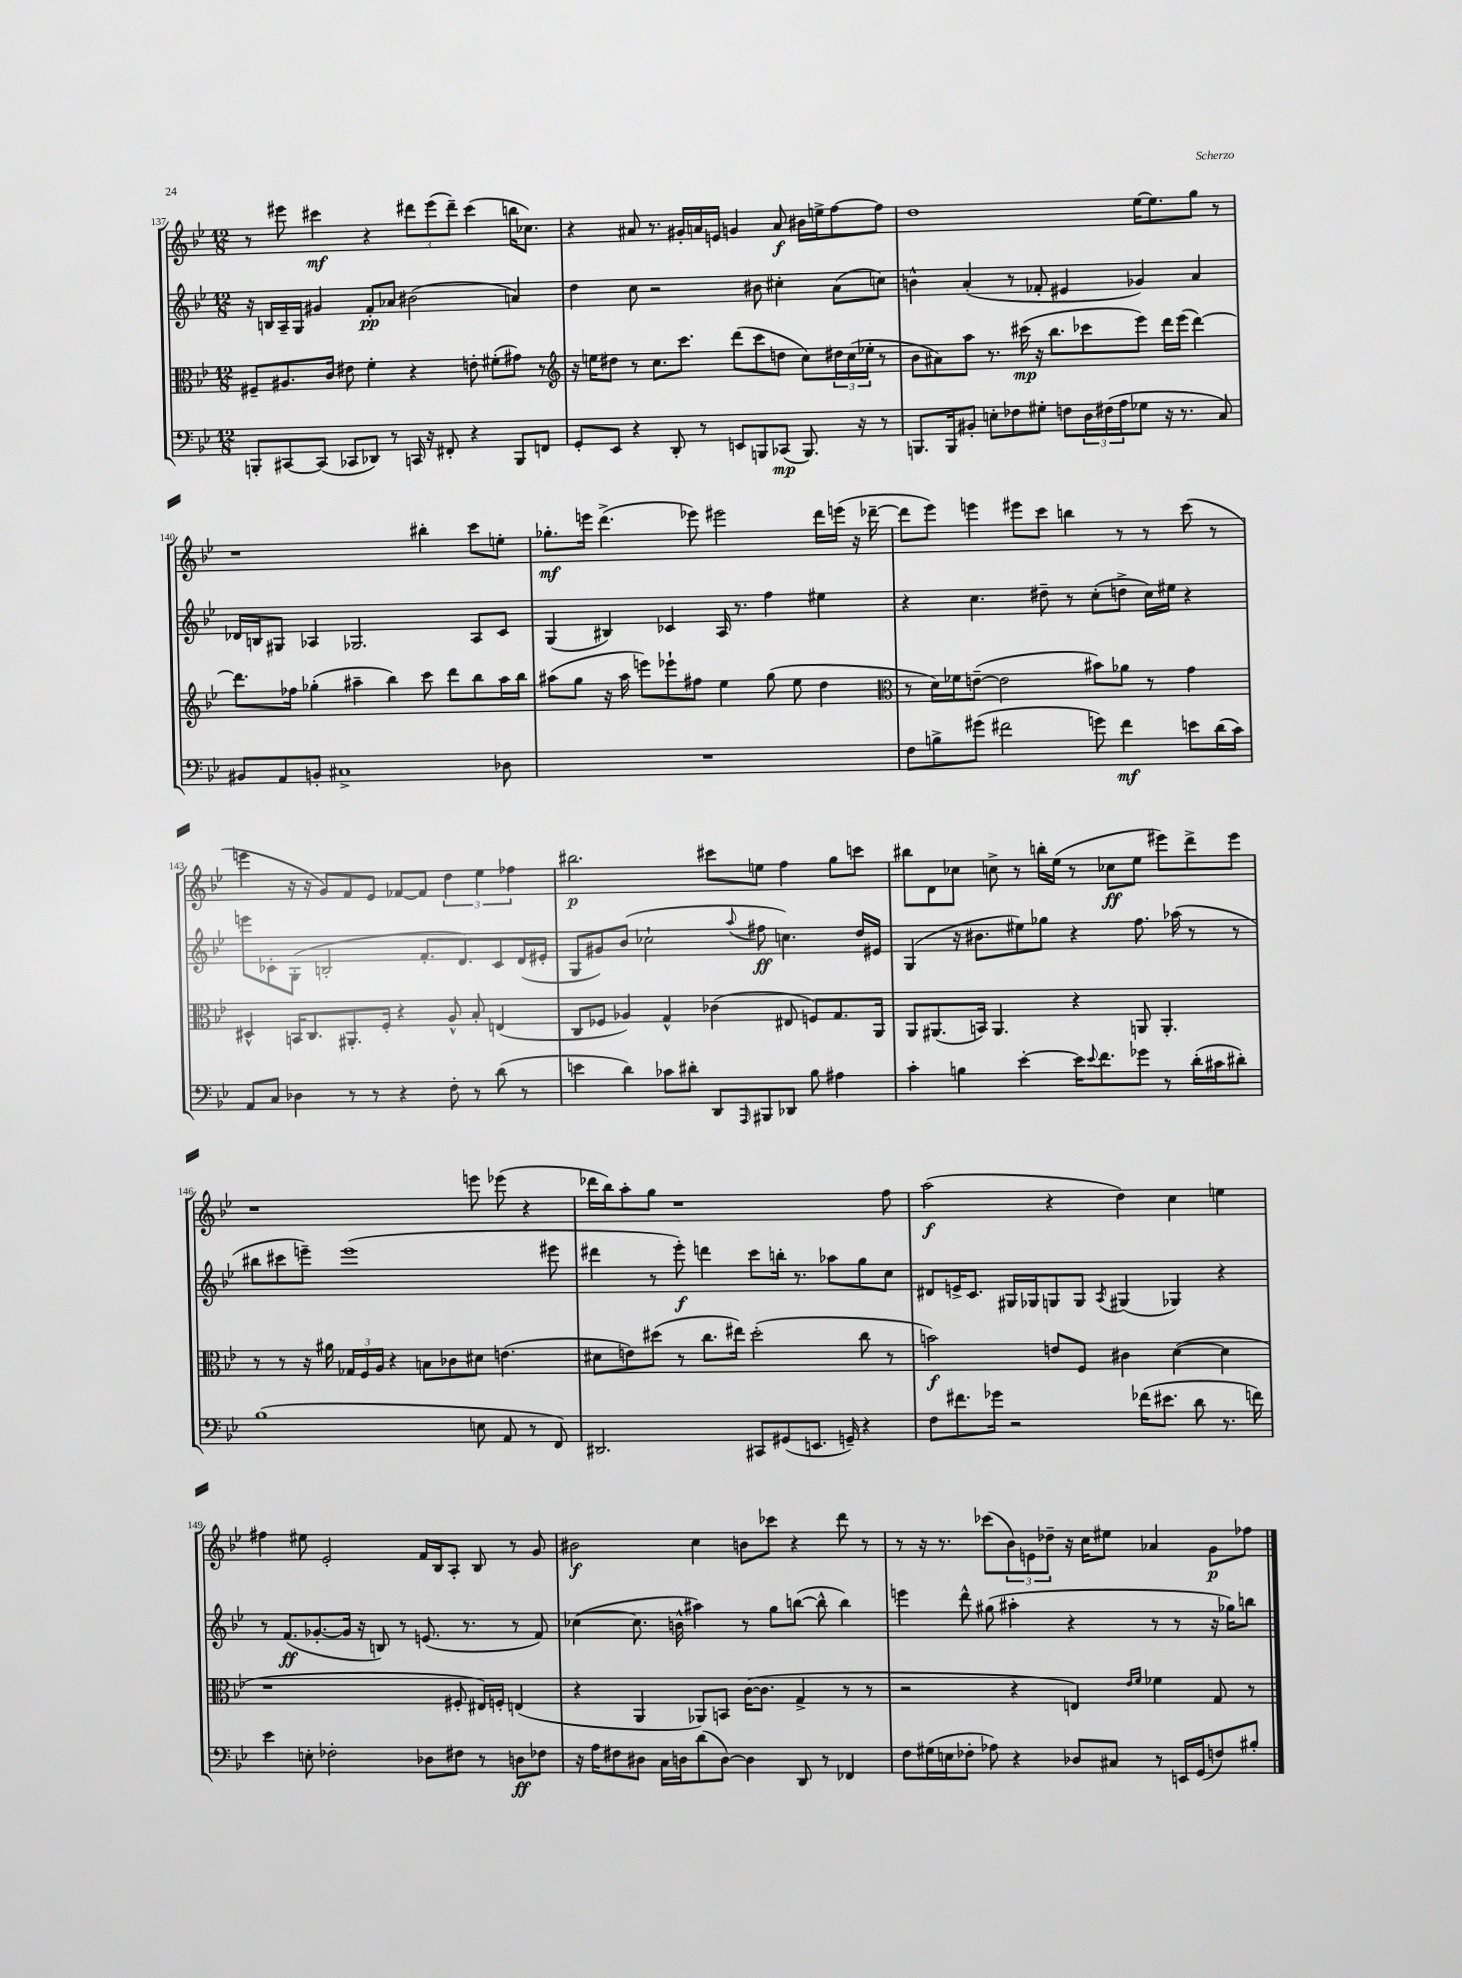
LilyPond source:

<<
\new StaffGroup <<
\new Staff = "s0" {
    \clef treble \key bes \major \numericTimeSignature \time 12/8
    r8 eis'''8 cis'''4\mf r4 \tuplet 3/2 { dis'''8 eis'''8( dis'''8--) } cis'''4( b''16 ces''8.) |
    r4 ais'8 r8. gis'16-. a'16 e'16 g'4 a'8\f bis'16 e''16-> f''8~ f''8 |
    d''1 ees''16~ ees''8. g''8 r8 |
    r1 bis''4-. c'''8 e''8-. |
    ges''8.-.\mf e'''16 d'''4.->( ees'''8) eis'''2 d'''16 e'''16( r16 des'''16~-- |
    des'''8 ees'''8) e'''4 eis'''8 c'''8 b''4 r8 r8 c'''8( r8 |
    e'''4 r16 r16 g'8) f'8 ees'8 fes'8~ fes'8 \tuplet 3/2 { d''4 ees''4 fes''4 } |
    bis''2.\p cis'''8 e''8 f''4 g''8 c'''8 |
    bis''8 d'8 ces''8 c''8-> r8 b''16-. ees''16( r8 ces''8\ff ees''8 eis'''8) d'''8-> eis'''8 |
    r1 e'''8 ees'''8( r4 |
    des'''16 bes''16) a''8-. g''8 r1 f''8 |
    a''2\f( r4 d''4) c''4 e''4 |
    fis''4 eis''8 ees'2-. f'16 bes16 a8-. bes8 r8 g'8 |
    bis'2\f c''4 b'8 ces'''8 r4 d'''8 r8 |
    r8 r16 r8. ces'''8( \tuplet 3/2 { bes'8) e'8 des''8-- } r16 c''16 eis''8 aes'4 g'8\p fes''8 \bar "|." |
}
\new Staff = "s1" {
    \clef treble \key bes \major \numericTimeSignature \time 12/8
    r16 b16 a16-- g16 gis'4 f'8-.\pp aes'8 bis'2( a'4) |
    d''4 c''8 r2 bis'8 cis''4-. a'8( c''8) |
    b'4-^ a'4-.( r8 fes'8-. eis'4 ges'4) a'4 |
    des'16 b16 gis8 aes4 ges2. aes8 c'8 |
    g4( bis4) ces'4 a16 r8. f''4 eis''4 |
    r4 c''4. dis''8-- r8 c''8-.( d''8-> c''16) eis''16 r4 |
    e'''8 ces'8-. g8-.( b2-. f'8.-. d'8.) ces'8 d'16( eis'16-. |
    g8 gis'8) bes'8( ces''2-! \appoggiatura { a''8 } fis''8\ff c''4.) d''16 eis'16 |
    g4( r16 bis'8. eis''8) ges''8 r4 f''8. aes''16( r8 r8 |
    bis''8 cis'''8 e'''8--) e'''1( eis'''8 |
    dis'''4 r8 ees'''8-.\f) d'''4 c'''8 b''16-. r8. aes''8 g''8 c''8 |
    dis'8 e'16-> c'8. gis16 ges16 g8 g8 \acciaccatura { a8 } gis4( ges4) r4 |
    r8 f'8.\ff( ges'8.~-. ges'16 r16 b8) r8 e'8.( r8. r8 f'8) |
    ces''4~( ces''8. b'16-^ ais''4) r8 g''8 b''8~( b''8-^ b''4) |
    e'''4 d'''8-^ gis''8( ais''4-. r4 r8 r8 r16 ges''16) b''8 \bar "|." |
}
\new Staff = "s2" {
    \clef alto \key bes \major \numericTimeSignature \time 12/8
    fis8-- ais8. c'16 eis'8 f'4-. r4 e'8-. fis'8-.( gis'8) r8 |
    \clef treble r16 e''16 dis''8 r8 c''8. c'''8. d'''8( c'''8 d''8 c''8) \tuplet 3/2 { dis''16 c''16( ees''16-. } r8 |
    bes'8 ais'8) a''8 r8. cis'''16\mp( r16 bes''8. ces'''8 ees'''8) d'''16 ees'''16( d'''4~) |
    d'''8. fes''16 ges''4-.( ais''4-- bes''4) c'''8 d'''8 bes''8 ais''16 bes''16 |
    ais''8( g''8 r16 ais''16 e'''8) ees'''8-! fis''8 ees''4 g''8( ees''8 d''4 |
    \clef alto r8 d'16) fes'16 e'8~--( e'2 bis'8) aes'8 r8 g'4 |
    dis4-^ b,16 c8. ais,8.-. f16-. r4 a8-^ bes8-. e4( |
    c8 fes8 aes4) g4-^ ces'4( eis8 f8) g8. a,16 |
    a,8 ais,8.( b,16) ais,4. r4 a,8 a,4.-. |
    r8 r8 r16 ais'16 \tuplet 3/2 { ges16 f16 a16 } r4 b8 ces'8 dis'8 e'4.( |
    dis'8 e'8) dis''8( r8 c''8. eis''16) dis''2-.( c''8 r8 |
    b'2\f) e'8 f8 cis'4 d'4~( d'4 |
    r1 fis8-. eis16) f16-. e4( |
    r4 a,4 aes,8) b,8 c'16~( c'8. g4-> r8 r8 |
    r2 r4 e4) \grace { ees'16 f'16 } fes'4 g8 r8 \bar "|." |
}
\new Staff = "s3" {
    \clef bass \key bes \major \numericTimeSignature \time 12/8
    b,,8-. cis,8~ cis,8( ces,8 des,8) r8 c,16 r16 fis,8-. r4 b,,8 f,8 |
    g,8-. ees,8 r4 d,8-. r8 e,8 b,,8 ces,8\mp( b,,8.) r16 r8 |
    b,,8. b,,16 bis,8-. e8-. fes8 gis8-. f8 \tuplet 3/2 { d16 fis16( a16 } ges8 r16 r8. c8) |
    bis,8 a,8 b,8-. cis1-> des8 |
    R1. |
    f8 b8-> gis'8( fis'2 g'8) fis'4\mf e'8 d'16( c'16) |
    a,8 c8 des4 r8 r8 r4 f8-. r8 d'8( r8 |
    e'4 d'4) ces'8 dis'8-. d,8 \grace { a,,16 } bis,,8 des,8 bes8 ais4 |
    c'4-. b4 ees'4~-. ees'16 \appoggiatura { ees'8 } f'8. ges'8 r8 d'16-.( cis'16 dis'8-.) |
    bes1( e8 a,8 r8 f,8) |
    dis,2. cis,8 gis,8( e,8. g,16--) r4 |
    f8 fis'8. ges'16 r2 fes'16( eis'8. d'8 r8. f'16) |
    ees'4 e8-. fes2-. des8 fis8 r8 d8\ff fes8 |
    r16 a16 fis8 dis8 c16 d16 d'8( d8~) d4 d,8 r8 fes,4 |
    f8 gis16( e16 fes8-. aes8) r4 des8 cis8 r8 e,16 g,16( f8) bis8-. \bar "|." |
}
>>
>>
\layout { \context { \Score currentBarNumber = #137 } }
